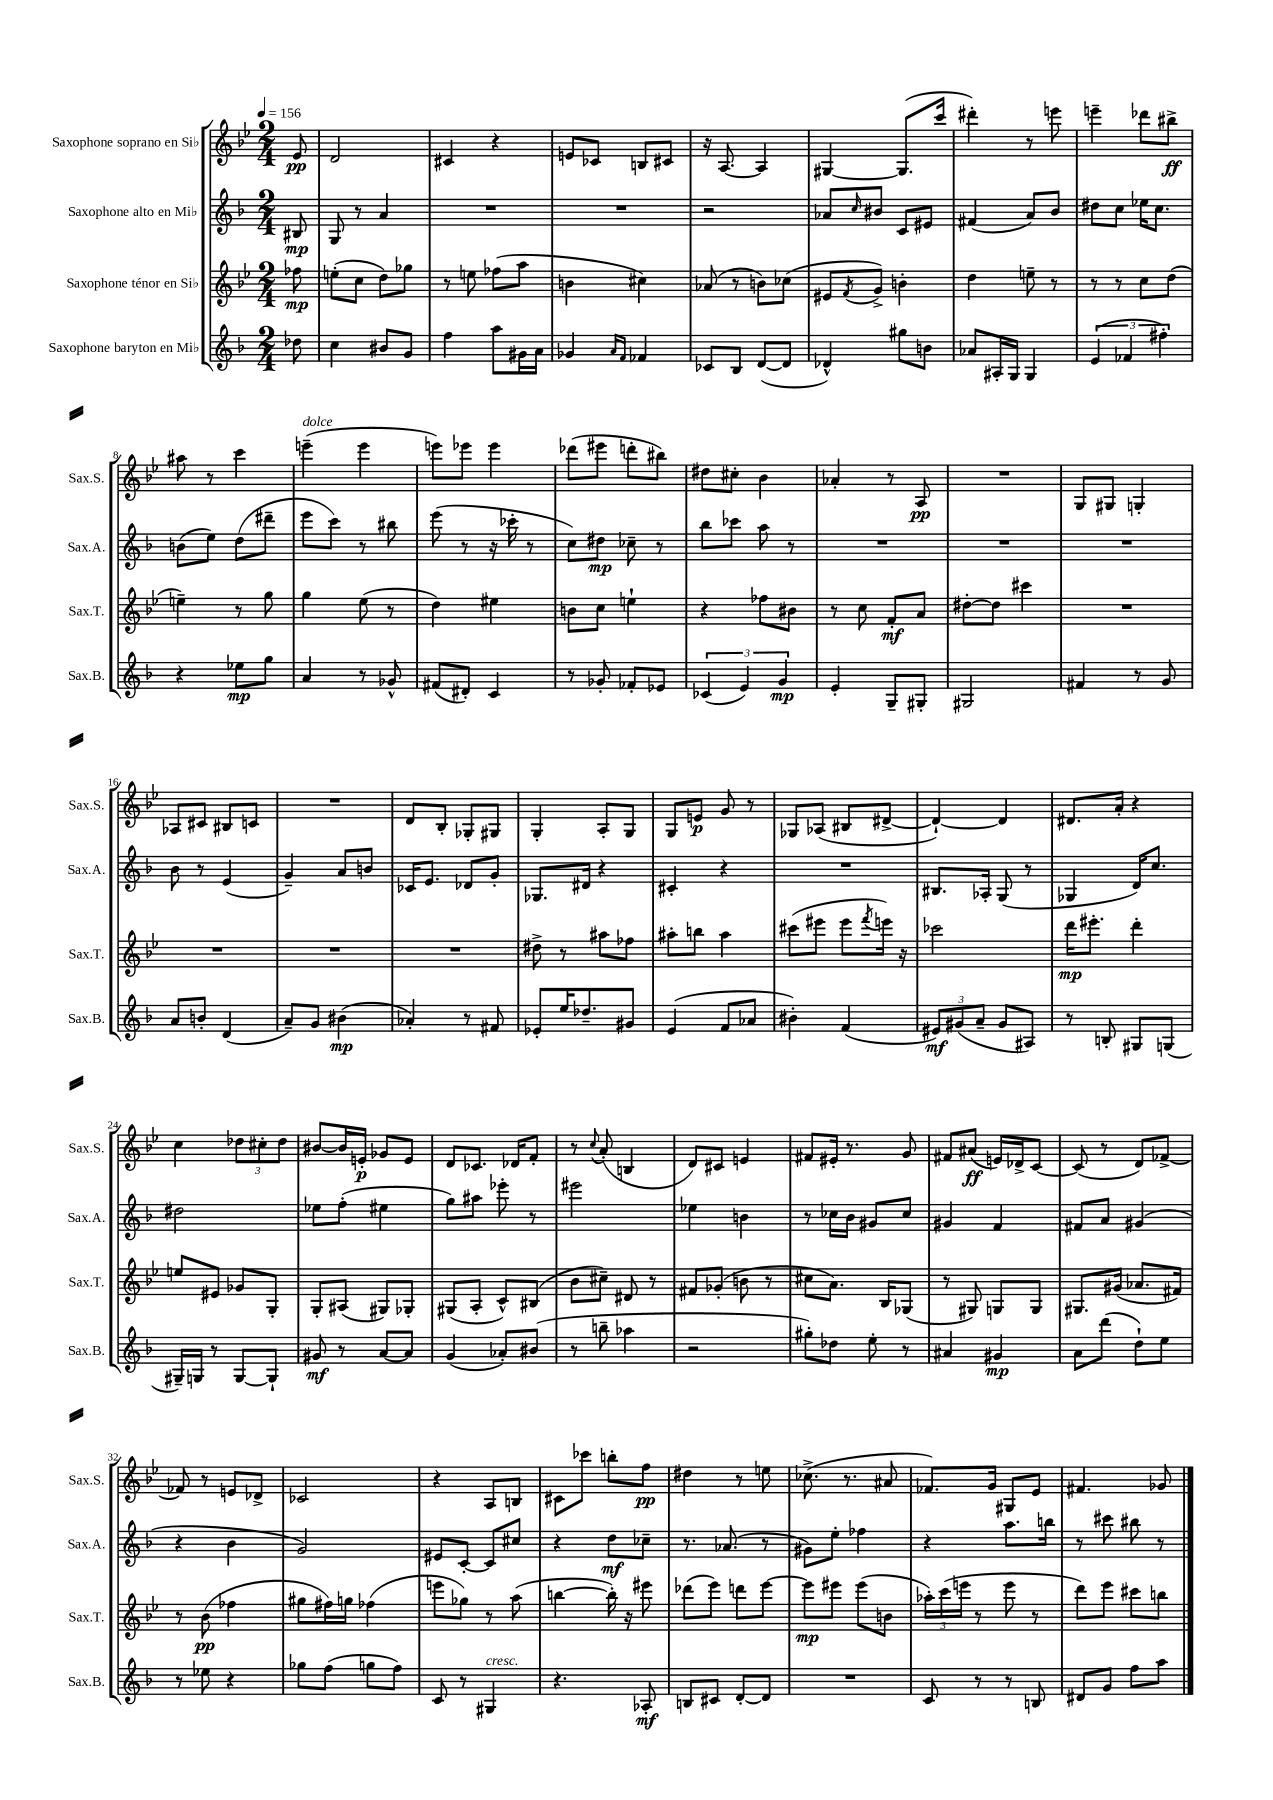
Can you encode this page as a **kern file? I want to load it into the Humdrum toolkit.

**kern	**dynam	**kern	**dynam	**kern	**dynam	**kern	**dynam
*part4	*part4	*part3	*part3	*part2	*part2	*part1	*part1
*staff4	*staff4	*staff3	*staff3	*staff2	*staff2	*staff1	*staff1
*I"Saxophone baryton en Mi♭	*	*I"Saxophone ténor en Si♭	*	*I"Saxophone alto en Mi♭	*	*I"Saxophone soprano en Si♭	*
*I'Sax.B.	*	*I'Sax.T.	*	*I'Sax.A.	*	*I'Sax.S.	*
*clefG2	*	*clefG2	*	*clefG2	*	*clefG2	*
*k[b-]	*	*k[b-e-]	*	*k[b-]	*	*k[b-e-]	*
*M2/4	*	*M2/4	*	*M2/4	*	*M2/4	*
*MM156	*	*MM156	*	*MM156	*	*MM156	*
=	=	=	=	=	=	=	=
8dd-X\	.	8ff-X\	mp	8B#X/	mp	8e-/	pp
=1	=1	=1	=1	=1	=1	=1	=1
4cc\	.	(8een'\L	.	8G/	.	2d/	.
.	.	8cc\J	.	8r	.	.	.
8b#X/L	.	8dd\L)	.	4a/	.	.	.
8g/J	.	8gg-X\J	.	.	.	.	.
=2	=2	=2	=2	=2	=2	=2	=2
4ff\	.	8r	.	2r	.	4c#X/	.
.	.	8een\	.	.	.	.	.
8aa\L	.	(8ff-X\L	.	.	.	4r	.
16g#X\L	.	8aa\J	.	.	.	.	.
16a\JJ	.	.	.	.	.	.	.
=3	=3	=3	=3	=3	=3	=3	=3
4g-X/	.	4bn\	.	2r	.	8en/L	.
.	.	.	.	.	.	8c-X/J	.
16qqa/LL	.	.	.	.	.	.	.
16qqf/JJ	.	.	.	.	.	.	.
4f-X/	.	4cc#X\)	.	.	.	8Bn/L	.
.	.	.	.	.	.	8c#X/J	.
=4	=4	=4	=4	=4	=4	=4	=4
8c-X/L	.	(8a-X/	.	2r	.	16r	.
.	.	.	.	.	.	[8.A/	.
8B-/J	.	8r	.	.	.	.	.
([8d/L	.	8bn\L)	.	.	.	4A/]	.
8d/J]	.	(8cc-X\J	.	.	.	.	.
=5	=5	=5	=5	=5	=5	=5	=5
4d-X^^/)	.	8e#X/L	.	8a-X/L	.	[4G#X/	.
.	.	8qf/	.	16qqcc/	.	.	.
.	.	8g^/J)	.	8b#X/J	.	.	.
8gg#X\L	.	4bn'\	.	8c/L	.	(8.G#/L]	.
8bn\J	.	.	.	8e#X/J	.	.	.
.	.	.	.	.	.	16ccc/Jk	.
=6	=6	=6	=6	=6	=6	=6	=6
8a-X/L	.	4dd\	.	(4f#X/	.	4ddd#X'\)	.
16A#X'/L	.	.	.	.	.	.	.
16G/JJ	.	.	.	.	.	.	.
4G/	.	8een~\	.	8a/L)	.	8r	.
.	.	8r	.	8b-/J	.	8eeen\	.
=7	=7	=7	=7	=7	=7	=7	=7
(6e/	.	8r	.	8dd#X\L	.	4eeen~\	.
.	.	8r	.	8cc\J	.	.	.
6f-X/	.	.	.	.	.	.	.
.	.	8cc\L	.	16ee-X\KL	.	8ddd-X\L	.
.	.	.	.	8.cc\J	.	.	.
6ff#X'\)	.	.	.	.	.	.	.
.	.	(8dd\J	.	.	.	8bb#X^\J	ff
!!LO:LB:g=z
=8	=8	=8	=8	=8	=8	=8	=8
4r	.	4een~\)	.	(8bn\L	.	8aa#X\	.
.	.	.	.	8ee\J)	.	8r	.
8ee-X\L	mp	8r	.	(8dd\L	.	4ccc\	.
8gg\J	.	8gg\	.	8ddd#X~\J	.	.	.
=9	=9	=9	=9	=9	=9	=9	=9
!	!	!	!	!	!	!LO:TX:a:i:t=dolce	!
4a/	.	4gg\	.	8eee\L	.	(4eeen~\	.
.	.	.	.	8ccc\J)	.	.	.
8r	.	(8ee-\	.	8r	.	4eee\	.
8g-X^^/	.	8r	.	8bb#X\	.	.	.
=10	=10	=10	=10	=10	=10	=10	=10
(8f#X/L	.	4dd\)	.	(8eee\	.	8eeen\L)	.
8d#X'/J)	.	.	.	8r	.	8eee-X\J	.
4c/	.	4ee#X\	.	16r	.	4eee-\	.
.	.	.	.	16ccc-X'\	.	.	.
.	.	.	.	8r	.	.	.
=11	=11	=11	=11	=11	=11	=11	=11
8r	.	8bn\L	.	8cc\L)	.	(8ddd-X\L	.
8g-X'/	.	8cc\J	.	8dd#X\J	mp	8eee#X\J	.
8f-X'/L	.	4een`\	.	8cc-X~\	.	8dddn'\L	.
8e-X/J	.	.	.	8r	.	8bb#X\J)	.
=12	=12	=12	=12	=12	=12	=12	=12
(6c-X/	.	4r	.	8bb-\L	.	8dd#X\L	.
.	.	.	.	8ccc-X\J	.	8cc#X'\J	.
6e/)	.	.	.	.	.	.	.
.	.	8ff-X\L	.	8aa\	.	4b-\	.
6g/	mp	.	.	.	.	.	.
.	.	8b#X\J	.	8r	.	.	.
=13	=13	=13	=13	=13	=13	=13	=13
4e'/	.	8r	.	2r	.	4a-X'/	.
.	.	8cc\	.	.	.	.	.
8G~/L	.	8f'/L	mf	.	.	8r	.
8G#X'/J	.	8a/J	.	.	.	8A/	pp
=14	=14	=14	=14	=14	=14	=14	=14
2G#X/	.	[8dd#X'\L	.	2r	.	2r	.
.	.	8dd#\J]	.	.	.	.	.
.	.	4ccc#X\	.	.	.	.	.
=15	=15	=15	=15	=15	=15	=15	=15
4f#X/	.	2r	.	2r	.	8G/L	.
.	.	.	.	.	.	8G#X/J	.
8r	.	.	.	.	.	4Gn'/	.
8g/	.	.	.	.	.	.	.
!!LO:LB:g=z
=16	=16	=16	=16	=16	=16	=16	=16
8a/L	.	2r	.	8b-\	.	8A-X/L	.
8bn'/J	.	.	.	8r	.	8c#X/J	.
(4d/	.	.	.	(4e/	.	8B#X/L	.
.	.	.	.	.	.	8cn/J	.
=17	=17	=17	=17	=17	=17	=17	=17
8a~/L)	.	2r	.	4g~/)	.	2r	.
8g/J	.	.	.	.	.	.	.
(4b#X\	mp	.	.	8a/L	.	.	.
.	.	.	.	8bn/J	.	.	.
=18	=18	=18	=18	=18	=18	=18	=18
4a-X'/)	.	2r	.	16c-X/KL	.	8d/L	.
.	.	.	.	8.e/J	.	.	.
.	.	.	.	.	.	8B-'/J	.
8r	.	.	.	8d-X/L	.	8G-X'/L	.
8f#X/	.	.	.	8g'/J	.	8G#X/J	.
=19	=19	=19	=19	=19	=19	=19	=19
8e-X'/L	.	8dd#X^\	.	8.G-X/L	.	4G'/	.
16ee/K	.	8r	.	.	.	.	.
8.dd-X~/	.	.	.	16d#X/Jk	.	.	.
.	.	8aa#X\L	.	4r	.	8A'/L	.
8g#X/J	.	8ff-X\J	.	.	.	8G/J	.
=20	=20	=20	=20	=20	=20	=20	=20
(4e/	.	8aa#X'\L	.	4c#X'/	.	8G/L	.
.	.	8bbn\J	.	.	.	8en/J	p
8f/L	.	4aa#\	.	4r	.	8g/	.
8a-X/J	.	.	.	.	.	8r	.
=21	=21	=21	=21	=21	=21	=21	=21
4b#X'\)	.	(8ccc#X\L	.	2r	.	8G-X/L	.
.	.	8eee#X\J	.	.	.	(8A-X/J	.
(4f/	.	8eee#\L	.	.	.	8B#X/L	.
.	.	8qfff/	.	.	.	.	.
.	.	16eeen\Jk)	.	.	.	[8d#X^/J	.
.	.	16r	.	.	.	.	.
=22	=22	=22	=22	=22	=22	=22	=22
12e#X/L)	mf	2ccc-X\	.	8.B#X/L	.	4d#`/_)	.
(12g#X/	.	.	.	.	.	.	.
12a~/J	.	.	.	.	.	.	.
.	.	.	.	16A-X'/Jk	.	.	.
8g#/L	.	.	.	(8G/	.	4d#/]	.
8A#X/J)	.	.	.	8r	.	.	.
=23	=23	=23	=23	=23	=23	=23	=23
8r	.	16ddd\KL	mp	4G-X/	.	8.d#X/L	.
.	.	8.eee#X'\J	.	.	.	.	.
8Bn'/	.	.	.	.	.	.	.
.	.	.	.	.	.	16a'/Jk	.
8G#X/L	.	4ddd'\	.	16d/KL)	.	4r	.
.	.	.	.	8.cc/J	.	.	.
(8Gn/J	.	.	.	.	.	.	.
!!LO:LB:g=z
=24	=24	=24	=24	=24	=24	=24	=24
16G#X~/LL)	.	8een/L	.	2dd#X\	.	4cc\	.
16Gn/JJ	.	.	.	.	.	.	.
8r	.	8e#X/J	.	.	.	.	.
[8G/L	.	8g-X/L	.	.	.	12dd-X\L	.
.	.	.	.	.	.	12cc#X'\	.
8G`/J]	.	8G'/J	.	.	.	.	.
.	.	.	.	.	.	12dd-\J	.
=25	=25	=25	=25	=25	=25	=25	=25
8g#X/	mf	8G'/L	.	8ee-X\L	.	[8b#X/L	.
8r	.	(8A#X/J	.	(8ff'\J	.	16b#/L]	.
.	.	.	.	.	.	16en'/JJ	p
[8a/L	.	8G#X/L)	.	4ee#X\	.	8g-X/L	.
8a/J]	.	8G-X'/J	.	.	.	8e/J	.
=26	=26	=26	=26	=26	=26	=26	=26
(4g/	.	(8G#X/L	.	8gg\L)	.	8d/L	.
.	.	8A'/J	.	8aa#X\J	.	8.c-X/J	.
8a-X'/L)	.	8c^^/L)	.	8eee-X'\	.	.	.
.	.	.	.	.	.	16d-X/KL	.
(8b#X/J	.	(8B#X/J	.	8r	.	8f'/J	.
=27	=27	=27	=27	=27	=27	=27	=27
8r	.	8b-\L	.	2eee#X\	.	8r	.
.	.	.	.	.	.	8qqcc/	.
8bbn~\	.	8cc#X~\J)	.	.	.	(8a'/	.
4aa-X\	.	8d#X/	.	.	.	4Bn/	.
.	.	8r	.	.	.	.	.
=28	=28	=28	=28	=28	=28	=28	=28
2r	.	8f#X/L	.	4ee-X\	.	8d/L)	.
.	.	(8g-X'/J	.	.	.	8c#X/J	.
.	.	8bn\	.	4bn\	.	4en/	.
.	.	8r	.	.	.	.	.
=29	=29	=29	=29	=29	=29	=29	=29
8gg#X'\L)	.	8cc#X\L	.	8r	.	8f#X/L	.
8dd-X\J	.	8.a\J)	.	16cc-X\LL	.	16e#X'/Jk	.
.	.	.	.	16b-\JJ	.	8.r	.
8ee'\	.	.	.	8g#X/L	.	.	.
.	.	16B-/KL	.	.	.	.	.
8r	.	(8G-X/J	.	8cc-/J	.	8g/	.
=30	=30	=30	=30	=30	=30	=30	=30
4a#X/	.	8r	.	4g#X/	.	8f#X/L	.
.	.	8G#X/)	.	.	.	(8a#X/J	ff
4g#X/	mp	8Gn/L	.	4f/	.	16en/LL)	.
.	.	.	.	.	.	16d-X^/J	.
.	.	8G/J	.	.	.	[8c/J	.
=31	=31	=31	=31	=31	=31	=31	=31
8a\L	.	8.G#X/L	.	8f#X/L	.	(8c/]	.
(8ddd\J	.	.	.	8a/J	.	8r	.
.	.	(16g#X/Jk	.	.	.	.	.
8dd`\L)	.	8.a-X/L	.	(4g#X/	.	8d/L)	.
8ee\J	.	.	.	.	.	[8f-X^/J	.
.	.	16f#X/Jk)	.	.	.	.	.
!!LO:LB:g=z
=32	=32	=32	=32	=32	=32	=32	=32
8r	.	8r	.	4r	.	8f-X/]	.
8ee-X\	.	(8b-\	pp	.	.	8r	.
4r	.	4ff-X\	.	4b-\	.	8en/L	.
.	.	.	.	.	.	8d-X^/J	.
=33	=33	=33	=33	=33	=33	=33	=33
8gg-X\L	.	8gg#X\L	.	2g/)	.	2c-X/	.
(8ff\J	.	16ff#X\L)	.	.	.	.	.
.	.	16ggn\JJ	.	.	.	.	.
8ggn\L	.	(4ff-X\	.	.	.	.	.
8ff\J)	.	.	.	.	.	.	.
=34	=34	=34	=34	=34	=34	=34	=34
8c/	.	8eeen\L	.	8e#X/L	.	4r	.
8r	.	8gg-X\J)	.	[8c'/J	.	.	.
!LO:TX:a:i:t=cresc.	!	!	!	!	!	!	!
4G#X/	.	8r	.	8c/L]	.	8A/L	.
.	.	(8aa\	.	8cc#X/J	.	8Bn/J	.
=35	=35	=35	=35	=35	=35	=35	=35
4.r	.	[4bbn\	.	4r	.	8c#X\L	.
.	.	.	.	.	.	8ccc-X\J	.
.	.	16bb'\])	.	8dd\L	mf	8bbn'\L	.
.	.	16r	.	.	.	.	.
8A-X'/	mf	8eee#X\	.	8cc-X~\J	.	8ff\J	pp
=36	=36	=36	=36	=36	=36	=36	=36
8Bn/L	.	(8ddd-X\L	.	8.r	.	4dd#X\	.
8c#X/J	.	8eee-\J)	.	.	.	.	.
.	.	.	.	(8.a-X/	.	.	.
[8d'/L	.	8dddn\L	.	.	.	8r	.
8d/J]	.	[8eee-\J	.	8r	.	8een\	.
=37	=37	=37	=37	=37	=37	=37	=37
2r	.	8eee-\L]	mp	8g#X\L)	.	(8.cc-X^\	.
.	.	8eee#X\J	.	8ee'\J	.	.	.
.	.	.	.	.	.	8.r	.
.	.	(8eee#\L	.	4ff-X\	.	.	.
.	.	8bn\J	.	.	.	8a#X/	.
=38	=38	=38	=38	=38	=38	=38	=38
8c/	.	24aa-X'\LL)	.	4r	.	8.f-X/L)	.
.	.	(24ccc\	.	.	.	.	.
.	.	24eeen\JJ	.	.	.	.	.
8r	.	8r	.	.	.	.	.
.	.	.	.	.	.	16g/Jk	.
8r	.	8eee\	.	8.aa\L	.	8G#X/L	.
8Bn/	.	8r	.	.	.	8e-/J	.
.	.	.	.	16bbn\Jk	.	.	.
=39	=39	=39	=39	=39	=39	=39	=39
8d#X/L	.	8ddd\L)	.	8r	.	4.f#X/	.
8g/J	.	8eee-\J	.	8ccc#X\	.	.	.
8ff\L	.	8ccc#X\L	.	8bb#X\	.	.	.
8aa\J	.	8bbn\J	.	8r	.	8g-X/	.
==	==	==	==	==	==	==	==
*-	*-	*-	*-	*-	*-	*-	*-
